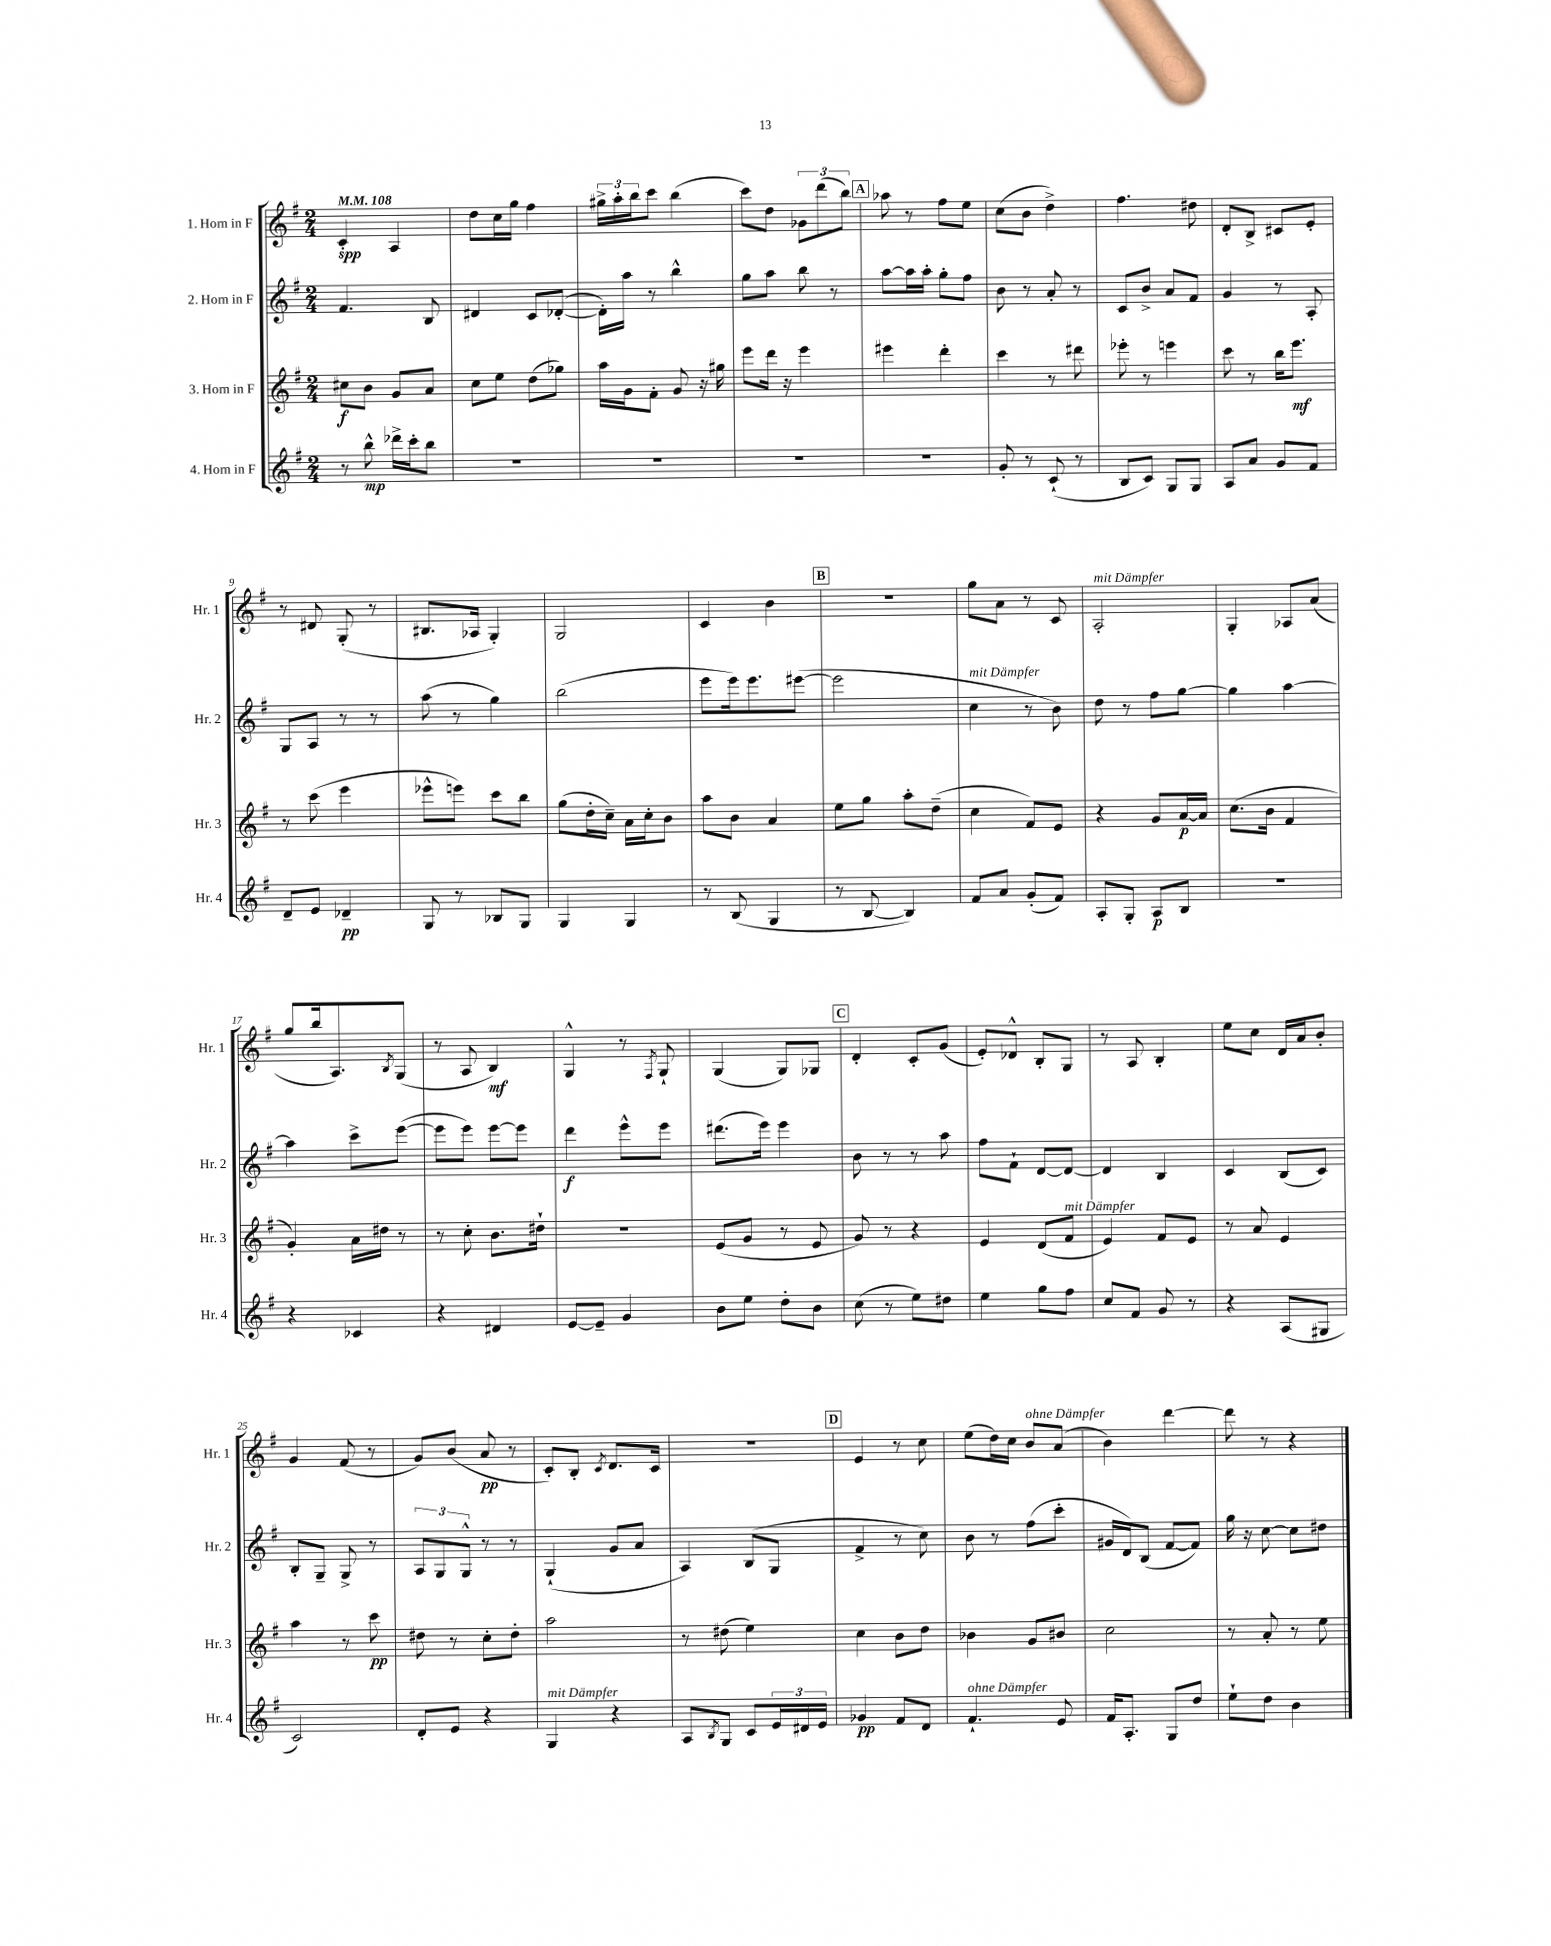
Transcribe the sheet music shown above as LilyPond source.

<<
\new StaffGroup <<
\new Staff = "s0" \with { instrumentName = "1. Horn in F" shortInstrumentName = "Hr. 1" } {
    \clef treble \key g \major \numericTimeSignature \time 2/4 \tempo 4 = 108
    c'4-.\spp a4 |
    d''8 c''16 g''16 fis''4 |
    \tuplet 3/2 { gis''16-> a''16-. b''16 } c'''8 b''4( |
    c'''8) d''8 \tuplet 3/2 { ges'8 d'''8( b''8) } |
    \mark \markup { \box "A" } aes''8 r8 fis''8 e''8 |
    c''8( b'8 d''4->) |
    fis''4. dis''8 |
    d'8-. b8-> cis'8 e'8-. |
    r8 dis'8 g8-.( r8 |
    bis8. aes16 g4-.) |
    g2 |
    c'4 b'4 |
    \mark \markup { \box "B" } r2 |
    g''8 a'8 r8 c'8 |
    a2-.^\markup { \italic "mit Dämpfer" } |
    g4-. aes8 a'8( |
    g''8 b''16 a8.) \acciaccatura { b8 } g8( |
    r8 a8 b4\mf) |
    g4-^ r8 \acciaccatura { fis8 } g8-! |
    g4( g8) ges8 |
    \mark \markup { \box "C" } d'4-. c'8-. g'8( |
    e'8-.) des'8-^ b8-. g8 |
    r8 a8 b4-. |
    e''8 c''8 d'16 a'16 b'8-. |
    g'4 fis'8( r8 |
    g'8) b'8( a'8\pp r8 |
    c'8-.) b8-. \acciaccatura { c'8 } d'8. c'16 |
    R2 |
    \mark \markup { \box "D" } e'4 r8 c''8 |
    e''8( d''16) c''16 b'8^\markup { \italic "ohne Dämpfer" } a'8( |
    b'4) d'''4~ |
    d'''8 r8 r4 \bar "|." |
}
\new Staff = "s1" \with { instrumentName = "2. Horn in F" shortInstrumentName = "Hr. 2" } {
    \clef treble \key g \major \numericTimeSignature \time 2/4
    fis'4. b8 |
    dis'4 c'8 des'8~-.( |
    des'16-.) a''16 r8 b''4-^ |
    g''8 a''8 b''8 r8 |
    \mark \markup { \box "A" } a''8~ a''16 a''16-. g''8-. fis''8 |
    b'8 r8 a'8-. r8 |
    c'8 b'8-> a'8 fis'8 |
    g'4 r8 a8-. |
    g8 a8 r8 r8 |
    a''8( r8 g''4) |
    b''2( |
    e'''8 e'''16) e'''8. eis'''8~( |
    \mark \markup { \box "B" } eis'''2 |
    c''4^\markup { \italic "mit Dämpfer" } r8 b'8) |
    d''8 r8 fis''8 g''8~ |
    g''4 a''4~ |
    a''4 c'''8-> e'''8~( |
    e'''8 e'''8) e'''8~ e'''8 |
    d'''4\f e'''8-^ e'''8 |
    dis'''8.( e'''16) e'''4 |
    \mark \markup { \box "C" } b'8 r8 r8 a''8 |
    fis''8 fis'8-! d'8~ d'8~ |
    d'4 b4 |
    c'4 b8( c'8) |
    b8-. g8-- g8-> r8 |
    \tuplet 3/2 { a8 g8 g8-^ } r8 r8 |
    g4-!( g'8 a'8 |
    a4) b8( g8 |
    \mark \markup { \box "D" } fis'4-> r8 c''8) |
    b'8 r8 fis''8( c'''8-. |
    gis'16 d'16) b8( fis'8~ fis'8) |
    g''16 r16 c''8~ c''8 dis''8 \bar "|." |
}
\new Staff = "s2" \with { instrumentName = "3. Horn in F" shortInstrumentName = "Hr. 3" } {
    \clef treble \key g \major \numericTimeSignature \time 2/4
    cis''8\f b'8 g'8 a'8 |
    c''8 e''8 d''8( ges''8) |
    a''16 g'16 fis'8-. g'8 r16 gis''16 |
    e'''8 d'''16 r16 e'''4 |
    \mark \markup { \box "A" } eis'''4 d'''4-. |
    c'''4 r8 dis'''8 |
    ees'''8-. r8 e'''4 |
    c'''8 r8 b''16 e'''8.\mf |
    r8 c'''8( e'''4 |
    ees'''8-^ e'''8) c'''8 b''8 |
    g''8( d''16-. c''16--) a'16 c''16-. b'8 |
    a''8 b'8 a'4 |
    \mark \markup { \box "B" } e''8 g''8 a''8-. d''8--( |
    c''4 fis'8) e'8 |
    r4 g'8 a'16~\p a'16 |
    c''8.( b'16 fis'4 |
    g'4-.) a'16 dis''16 r8 |
    r8 c''8-. b'8. dis''16-! |
    r2 |
    e'8( g'8 r8 e'8 |
    \mark \markup { \box "C" } g'8) r8 r4 |
    e'4 d'8( fis'8^\markup { \italic "mit Dämpfer" } |
    e'4) fis'8 e'8 |
    r8 a'8 e'4 |
    a''4 r8 c'''8\pp |
    dis''8 r8 c''8-. dis''8-. |
    a''2 |
    r8 dis''8( e''4) |
    \mark \markup { \box "D" } c''4 b'8 d''8 |
    bes'4 g'8 bis'8 |
    c''2 |
    r8 a'8-. r8 e''8 \bar "|." |
}
\new Staff = "s3" \with { instrumentName = "4. Horn in F" shortInstrumentName = "Hr. 4" } {
    \clef treble \key g \major \numericTimeSignature \time 2/4
    r8 b''8-^\mp des'''16-> c'''16-. b''8 |
    R2 |
    R2 |
    R2 |
    \mark \markup { \box "A" } R2 |
    g'8-. r8 c'8-!( r8 |
    b8 c'8) g8 g8 |
    a8 a'8 g'8 fis'8 |
    d'8-- e'8 des'4--\pp |
    g8 r8 bes8 g8 |
    g4 g4 |
    r8 b8( g4 |
    \mark \markup { \box "B" } r8 b8~ b4) |
    fis'8 a'8 g'8-.( fis'8) |
    a8-. g8-. a8\p b8 |
    R2 |
    r4 ces'4 |
    r4 dis'4 |
    e'8~ e'8-- g'4 |
    b'8 e''8 d''8-. b'8 |
    \mark \markup { \box "C" } c''8( r8 e''8) dis''8 |
    e''4 g''8 fis''8 |
    c''8 fis'8 g'8 r8 |
    r4 a8( gis8 |
    c'2) |
    d'8-. e'8 r4 |
    g4^\markup { \italic "mit Dämpfer" } r4 |
    a8 \acciaccatura { b8 } g8 c'8 \tuplet 3/2 { e'16 dis'16 e'16 } |
    \mark \markup { \box "D" } ges'4\pp fis'8 d'8 |
    fis'4.-!^\markup { \italic "ohne Dämpfer" } e'8 |
    fis'16 a8.-. g8 d''8 |
    e''8-! d''8 b'4 \bar "|." |
}
>>
>>
